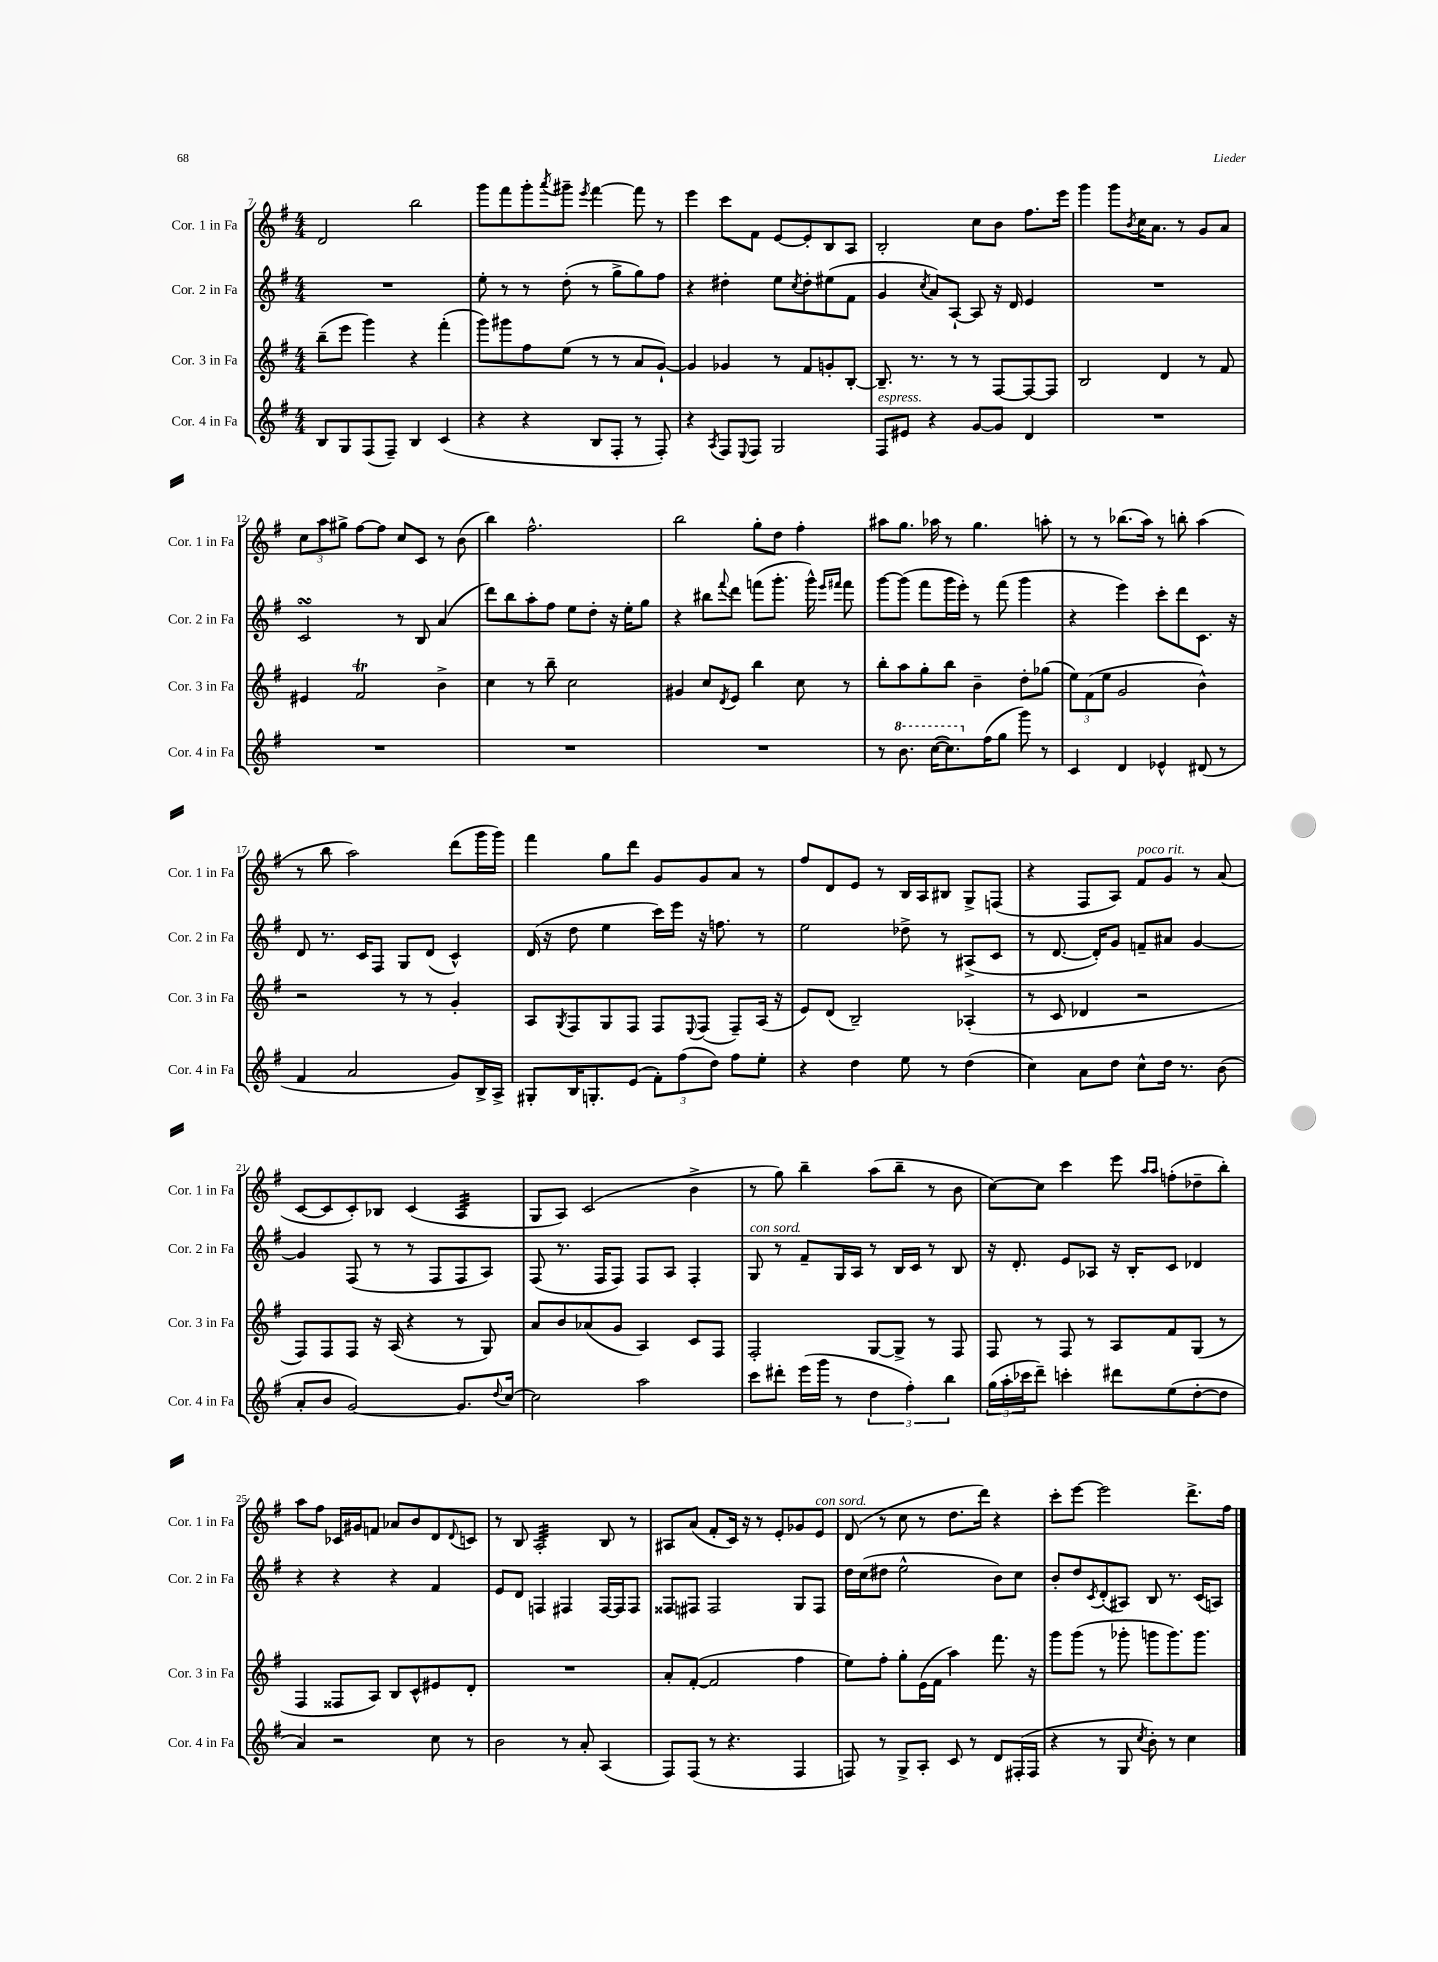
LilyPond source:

<<
\new StaffGroup <<
\new Staff = "s0" \with { instrumentName = "Cor. 1 in Fa" shortInstrumentName = "Cor. 1 in Fa" } {
    \clef treble \key g \major \numericTimeSignature \time 4/4
    d'2 b''2 |
    g'''8 fis'''8 g'''8-. \acciaccatura { a'''8 } gis'''8-- \acciaccatura { e'''8 } fis'''4~ fis'''8 r8 |
    e'''4 c'''8 fis'8 e'8~ e'8-. b8 a8 |
    b2-. c''8 b'8 fis''8. e'''16 |
    g'''4 g'''8 \acciaccatura { b'8 } c''16 a'8. r8 g'8 a'8 |
    \tuplet 3/2 { c''8 a''8 gis''8-> } fis''8~ fis''8 c''8 c'8 r8 b'8( |
    b''4) fis''2.-^ |
    b''2 g''8-. d''8 fis''4-. |
    ais''8 g''8. aes''16 r8 g''4. a''8-. |
    r8 r8 bes''8.( a''16) r8 b''8-. a''4( |
    r8 b''8 a''2) d'''8( g'''16 g'''16) |
    fis'''4 g''8 d'''8 g'8 g'8 a'8 r8 |
    fis''8 d'8 e'8 r8 b16 a16 bis8 g8-> f8( |
    r4 fis8 a8) fis'8^\markup { \italic "poco rit." } g'8 r8 a'8( |
    c'8~ c'8 c'8-.) bes8 c'4( a4:32 |
    g8 a8) c'2( b'4-> |
    r8 g''8) b''4-- a''8( b''8-- r8 b'8 |
    c''8~) c''8 c'''4 e'''8 \grace { a''16 a''16 } f''8-.( des''8-- b''8-.) |
    a''8 fis''8 ces'16 gis'16 f'8 aes'8 b'8 d'8 \appoggiatura { d'8 } c'8 |
    r8 b8 a2:32-. b8 r8 |
    ais8 a'8( fis'8-. c'16) r16 r8 e'8-. ges'8 e'8^\markup { \italic "con sord." } |
    d'8( r8 c''8 r8 d''8. d'''16) r4 |
    c'''8-. e'''8~ e'''2 d'''8.-> fis''16 \bar "|." |
}
\new Staff = "s1" \with { instrumentName = "Cor. 2 in Fa" shortInstrumentName = "Cor. 2 in Fa" } {
    \clef treble \key g \major \numericTimeSignature \time 4/4
    R1 |
    e''8-. r8 r8 d''8-.( r8 g''8-> g''8) fis''8 |
    r4 dis''4-. e''8 \acciaccatura { c''8 } dis''8-. eis''8( fis'8 |
    g'4 \acciaccatura { c''8 } a'8) a8~-! a8 r16 d'16 e'4 |
    R1 |
    c'2\turn r8 b8 a'4( |
    d'''8) b''8 a''8-. fis''8 e''8 d''8-. r16 e''16-. g''8 |
    r4 bis''8 \appoggiatura { fis'''8 } d'''8 f'''8( g'''8.-. g'''16-^) \grace { e'''16 fis'''16 } fis'''8 |
    g'''8~ g'''8( fis'''8 g'''16 e'''16-.) r8 fis'''8( g'''4 |
    r4 e'''4) c'''8-. d'''8 c'8. r16 |
    d'8 r8. c'16 fis8 g8 d'8( c'4-^) |
    d'16( r16 d''8 e''4 c'''16) e'''16 r16 f''8. r8 |
    e''2 des''8-> r8 ais8->( c'8 |
    r8 d'8.~ d'16-.) g'8 f'8-- ais'8 g'4~ |
    g'4 fis8( r8 r8 fis8 fis8 a8) |
    fis8( r8. fis16 fis8) fis8 a8 fis4-. |
    g8^\markup { \italic "con sord." } r8 fis'8-- g16 a16 r8 b16 c'16 r8 b8 |
    r16 d'8.-. e'8 aes8 r16 b16-. c'8 des'4 |
    r4 r4 r4 fis'4 |
    e'8 d'8 f4 fis4 fis16~ fis16 fis8 |
    fisis8 fis8 fis2 g8 fis8 |
    d''16 c''16( dis''8 e''2-^ b'8) c''8 |
    b'8-. d''8 \acciaccatura { c'8 } d'8-.( ais8) b8 r8. c'16( a8) \bar "|." |
}
\new Staff = "s2" \with { instrumentName = "Cor. 3 in Fa" shortInstrumentName = "Cor. 3 in Fa" } {
    \clef treble \key g \major \numericTimeSignature \time 4/4
    b''8--( e'''8 g'''4) r4 fis'''4-.( |
    g'''8) gis'''8 fis''8 e''8( r8 r8 a'8 g'8~-!) |
    g'4 ges'4 r8 fis'8 g'8-. b8~-. |
    b8.-- r8. r8 r8 fis8~ fis8~ fis8 |
    b2 d'4 r8 fis'8 |
    eis'4 fis'2\trill b'4-> |
    c''4 r8 b''8-- c''2 |
    gis'4 c''8 \acciaccatura { d'8 } e'8 b''4 c''8 r8 |
    b''8-. a''8 g''8-. b''8 b'4-- d''8-. ges''8( |
    \tuplet 3/2 { e''8) fis'8( e''8 } g'2 b'4-^) |
    r2 r8 r8 g'4-. |
    a8 \acciaccatura { g8 } fis8 g8 fis8 fis8 \appoggiatura { e8 } fis8( fis8--) a16( r16 |
    e'8) d'8( b2--) aes4-.( |
    r8 c'8 des'4 r2 |
    fis8) fis8 fis8 r16 a16( r4 r8 g8) |
    a'8 b'8 aes'8( g'8 a4) c'8 fis8 |
    fis2-. g8~ g8-> r8 fis8 |
    fis8 r8 fis8 r8 a8 fis'8 g8( r8 |
    fis4 fisis8 a8) b8 c'8-^ eis'8 d'8-. |
    R1 |
    a'8-. fis'8~-.( fis'2 fis''4 |
    e''8) fis''8-. g''8-. e'16( fis'16 a''4) fis'''8. r16 |
    g'''8 g'''8( r8 ges'''8-. g'''8 g'''8.) g'''8. \bar "|." |
}
\new Staff = "s3" \with { instrumentName = "Cor. 4 in Fa" shortInstrumentName = "Cor. 4 in Fa" } {
    \clef treble \key g \major \numericTimeSignature \time 4/4
    b8 g8 fis8( fis8--) b4 c'4( |
    r4 r4 b8 fis8-. r8 fis8-.) |
    r4 \acciaccatura { a8 } fis8 \appoggiatura { e8 } fis8 g2 |
    fis8^\markup { \italic "espress." } eis'8 r4 g'8~ g'8 d'4 |
    R1 |
    R1 |
    R1 |
    R1 |
    r8 \ottava #1 b''8. c'''16~( c'''8.) \ottava #0 fis''16( g''8 g'''8) r8 |
    c'4 d'4 ees'4-^ dis'8( r8 |
    fis'4 a'2 g'8) b16-> a16-> |
    gis8-. b16 g8.-. e'8( \tuplet 3/2 { fis'8-.) fis''8( d''8) } fis''8 e''8-. |
    r4 d''4 e''8 r8 d''4( |
    c''4) a'8 d''8 c''8-^ d''16 r8. b'8( |
    a'8-. b'8 g'2~) g'8. \appoggiatura { d''8 } c''16~ |
    c''2 a''2 |
    c'''8 dis'''8-. e'''16( g'''16 r8 \tuplet 3/2 { d''4 fis''4-.) b''4 } |
    \tuplet 3/2 { g''16( a''16-. ces'''16 } d'''8--) c'''4-. dis'''8 e''8( d''8~-. d''8 |
    a'4) r2 c''8 r8 |
    b'2 r8 a'8-. a4( |
    fis8) fis8( r8 r4. fis4 |
    f8) r8 g8-> a8-. c'8 r8 d'8 fis16-.( fis16 |
    r4 r8 g8 \acciaccatura { c''8 } b'8-.) r8 c''4 \bar "|." |
}
>>
>>
\layout { \context { \Score currentBarNumber = #7 } }
